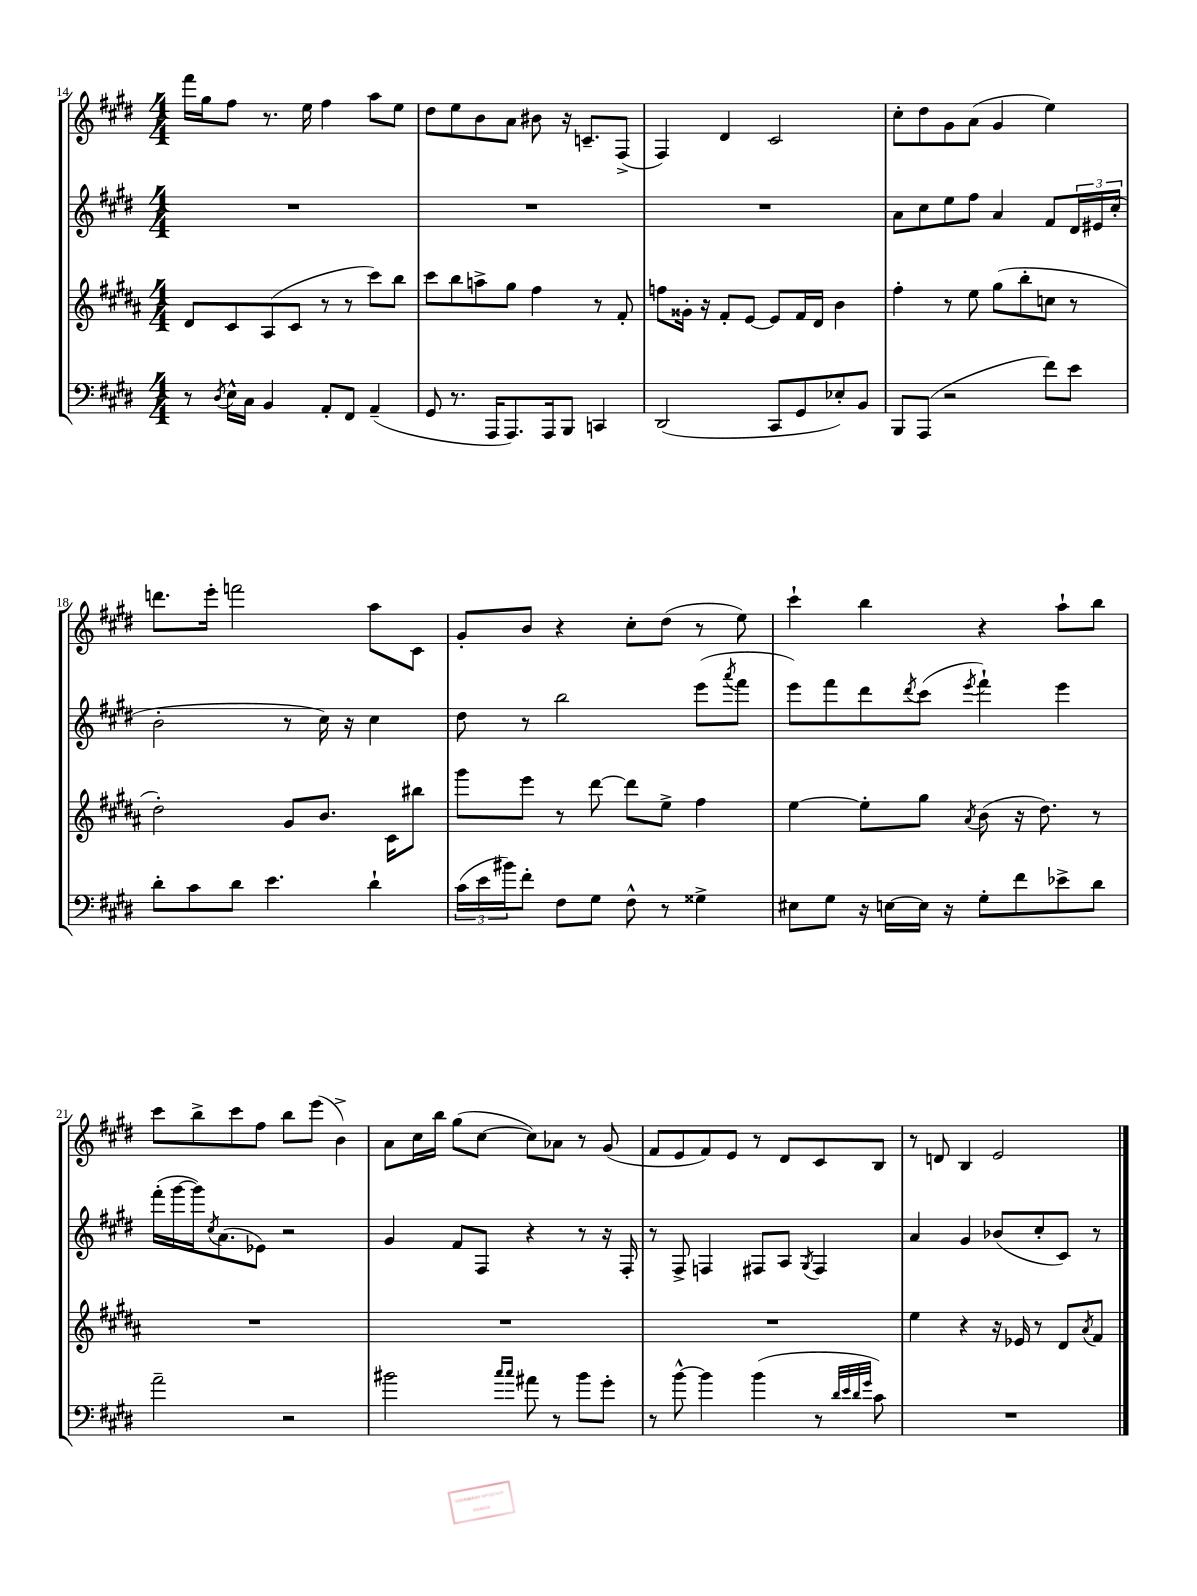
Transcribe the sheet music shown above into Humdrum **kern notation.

**kern	**kern	**kern	**kern
*staff4	*staff3	*staff2	*staff1
*clefF4	*clefG2	*clefG2	*clefG2
*k[f#c#g#d#]	*k[f#c#g#d#a#]	*k[f#c#g#d#]	*k[f#c#g#d#]
*M4/4	*M4/4	*M4/4	*M4/4
8r	8d#	1r	16fff#
.	.	.	16gg#
8qD#	.	.	.
16E^^	8c#	.	8ff#
16C#	.	.	.
4BB	(8A#	.	8.r
.	8c#	.	.
.	.	.	16ee
8AA'	8r	.	4ff#
8FF#	8r	.	.
(4AA~	8ccc#)	.	8aa
.	8bb	.	8ee
=	=	=	=
8GG#	8ccc#	1r	8dd#
8.r	8bb	.	8ee
.	8aa^	.	8b
16AAA	.	.	.
8.AAA)	8gg#	.	8a
.	4ff#	.	8b#
16AAA	.	.	.
8BBB	.	.	16r
.	.	.	8.c~
4CC	8r	.	.
.	8f#'	.	(8F#^
=	=	=	=
(2DD#	8ff	1r	4F#)
.	16g##'	.	.
.	16r	.	.
.	8f#'	.	4d#
.	[8e	.	.
8CC#	8e]	.	2c#
8GG#	16f#	.	.
.	16d#	.	.
8E-')	4b	.	.
8BB	.	.	.
=	=	=	=
8BBB	4ff#'	8a	8cc#'
(8AAA	.	8cc#	8dd#
2r	8r	8ee	8g#
.	8ee	8ff#	(8a
.	(8gg#	4a	4g#
.	8bb'	.	.
8f#)	8cc	8f#	4ee)
8e	8r	24d#	.
.	.	24e#	.
.	.	(24cc#'	.
=	=	=	=
8d#'	2dd#')	2b'	8.ddd
8c#	.	.	.
.	.	.	16eee'
8d#	.	.	2fff
4.e	.	.	.
.	8g#	8r	.
.	8.b	16cc#)	.
.	.	16r	.
4d#`	.	4cc#	8aa
.	16c#	.	.
.	8bb#	.	8c#
=	=	=	=
(24c#	8ggg#	8dd#	8g#'
24e	.	.	.
24b#)	.	.	.
8f#'	8eee	8r	8b
8F#	8r	2bb	4r
8G#	[8ddd#	.	.
8F#^^	8ddd#]	.	8cc#'
8r	8ee^	.	(8dd#
4G##^	4ff#	(8eee	8r
.	.	8qaaa	.
.	.	8fff#	8ee)
=	=	=	=
8E#	[4ee	8eee)	4ccc#`
8G#	.	8fff#	.
16r	8ee']	8ddd#	4bb
[16E	.	.	.
.	.	8qddd#	.
16E]	8gg#	(8ccc#	.
16r	.	.	.
.	8qa#	8qeee	.
8G#'	(8b	4fff#`)	4r
8f#	16r	.	.
.	8.dd#)	.	.
8e-^	.	4eee	8aa`
8d#	8r	.	8bb
=	=	=	=
2a~	1r	(16fff#'	8ccc#
.	.	[16ggg#	.
.	.	16ggg#])	8bb^
.	.	8qcc#	.
.	.	(8.a	.
.	.	.	8ccc#
.	.	8e-)	8ff#
2r	.	2r	8bb
.	.	.	(8eee
.	.	.	4b^)
=	=	=	=
2b#	1r	4g#	8a
.	.	.	16cc#
.	.	.	16bb
.	.	8f#	(8gg#
.	.	8F#	[8cc#
16qqcc#	.	.	.
16qqcc#	.	.	.
8a#	.	4r	8cc#])
8r	.	.	8a-
8b#	.	8r	8r
8g#'	.	16r	(8g#
.	.	16F#'	.
=	=	=	=
8r	1r	8r	8f#
[8b^^	.	8F#^	8e
4b]	.	4F	8f#)
.	.	.	8e
(4b	.	8F#	8r
.	.	8A	8d#
.	.	8qG#	.
8r	.	4F#	8c#
32qqd#	.	.	.
32qqe	.	.	.
32qqd#	.	.	.
32qqg#	.	.	.
8c#)	.	.	8B
=	=	=	=
1r	4ee	4a	8r
.	.	.	8d
.	4r	4g#	4B
.	16r	(8b-	2e
.	16e-	.	.
.	8r	8cc#'	.
.	8d#	8c#)	.
.	8qa#	.	.
.	8f#	8r	.
==	==	==	==
*-	*-	*-	*-
